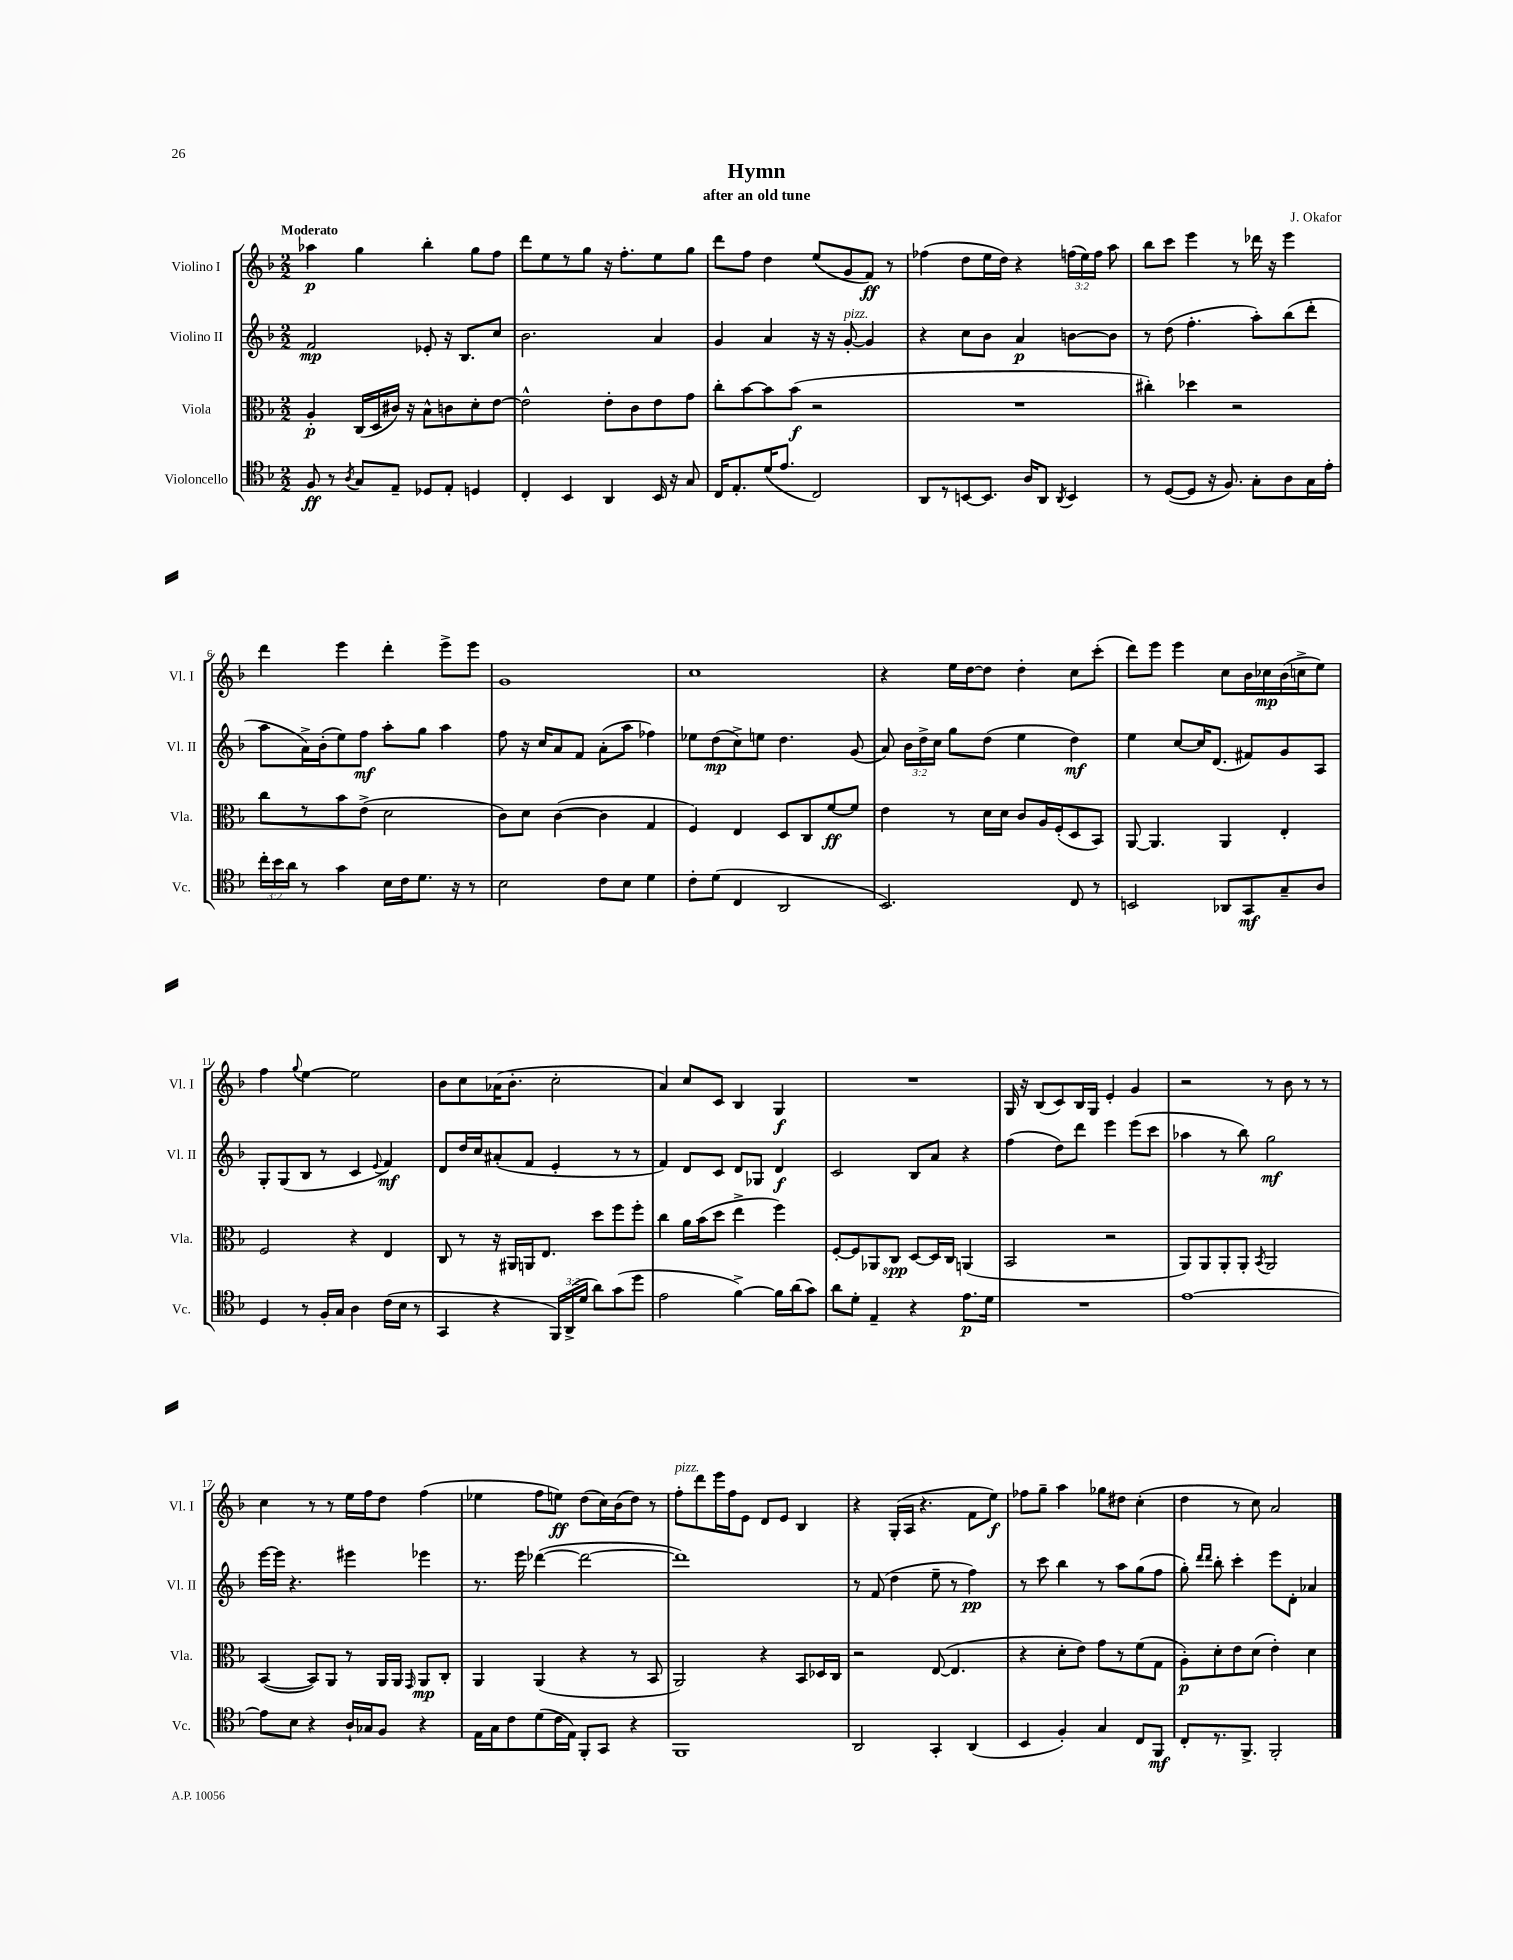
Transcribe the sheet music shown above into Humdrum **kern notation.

**kern	**kern	**kern	**kern
*staff4	*staff3	*staff2	*staff1
*clefC4	*clefC3	*clefG2	*clefG2
*k[b-]	*k[b-]	*k[b-]	*k[b-]
*M2/2	*M2/2	*M2/2	*M2/2
8F/	4A'/	2f/	4aa-\
8r	.	.	.
8qA/	.	.	.
8G/L	(16C/LL	.	4gg\
.	16D/	.	.
8E~/J	16c#/JJ)	.	.
.	16r	.	.
8D-/L	8B-^^\L	8e-'/	4bb-'\
8E'/J	8c\	16r	.
.	.	8.B-/L	.
4D/	8d'\	.	8gg\L
.	[8e\J	8cc/J	8ff\J
=	=	=	=
4C'/	2e^^\]	2.b-\	8ddd\L
.	.	.	8ee\
4BB-/	.	.	8r
.	.	.	8gg\J
4AA/	8e'\L	.	16r
.	.	.	8.ff'\L
.	8c\	.	.
16BB-/	8e\	4a/	8ee\
16r	.	.	.
8G/	8g\J	.	8gg\J
=	=	=	=
16C/LK	8cc'\L	4g/	8ddd\L
8.E'/	.	.	.
.	[8b-\	.	8ff\J
(16d/K	8b-\]	4a/	4dd\
8.e/J	.	.	.
.	(8b-\J	.	.
2C/)	2r	16r	(8ee/L
.	.	16r	.
.	.	[8g'/	8g/
.	.	4g/]	8f/J)
.	.	.	8r
=	=	=	=
8AA/L	1r	4r	(4ff-\
8r	.	.	.
[8BB/	.	8cc\L	8dd\L
8.BB/]J	.	8b-\J	16ee\L
.	.	.	16dd\JJ)
.	.	4a/	4r
16A/LK	.	.	.
8AA/J	.	.	.
8qAA/	.	.	.
4BB/	.	[8b\L	(24ff\LL
.	.	.	24ee\)
.	.	.	24ff\JJ
.	.	8b\]J	8aa\
=	=	=	=
8r	4cc#'\)	8r	8bb-\L
([8D/L	.	(8dd\	8ccc\J
8D/]J	4dd-\	4.ff'\	4eee\
16r	.	.	.
8.F/)	.	.	.
.	2r	.	8r
8G'\L	.	8aa'\L)	16ddd-\
.	.	.	16r
8A\	.	(8bb-\	4eee\
16G\L	.	8ddd'\J	.
16e'\JJ	.	.	.
=	=	=	=
24cc'\LL	8cc\L	8aa\L	4ddd\
24b-\	.	.	.
24a\JJ	.	.	.
8r	8r	16a^\L)	.
.	.	(16b-'\J	.
4g\	8b-\	8ee\)	4eee\
.	(8e^\J	8ff\J	.
16B-\LL	2d\	8aa'\L	4ddd'\
16c\J	.	.	.
8.d\J	.	8gg\J	.
.	.	4aa\	8eee^\L
16r	.	.	.
8r	.	.	8eee\J
=	=	=	=
2B-\	8c\L)	8ff\	1g
.	8d\J	16r	.
.	.	16cc/LK	.
.	([4c\	8a/	.
.	.	8f/J	.
8c\L	4c\]	(8a'\L	.
8B-\J	.	8aa\J	.
4d\	4G/	4ff-\)	.
=	=	=	=
8c'\L	4F/)	8ee-\L	1cc
(8d\J	.	(8dd\	.
4C/	4E/	8cc^\)	.
.	.	8ee\J	.
2AA/	8D/L	4.dd\	.
.	8C/	.	.
.	[8f/	.	.
.	8f/]J	(8g/	.
=	=	=	=
2.BB-/)	4e\	8a/)	4r
.	.	24b-\LL	.
.	.	24dd^\	.
.	.	24cc\JJ	.
.	8r	8gg\L	16ee\LL
.	.	.	[16dd\J
.	16d\LL	(8dd\J	8dd\]J
.	16d\JJ	.	.
.	8c/L	4ee\	4dd'\
.	16A/L	.	.
.	(16F'/J	.	.
8C/	8D/	4dd\)	8cc\L
8r	8BB-/J)	.	(8ccc'\J
=	=	=	=
2BB/	[8AA/	4ee\	8ddd\L)
.	4.AA/]	.	8eee\J
.	.	[8cc/L	4eee\
.	.	16cc/]K	.
.	.	(8.d/J	.
8AA-/L	4AA/	.	8cc\L
8GG/	.	8f#/L)	16b-\L
.	.	.	16cc-\
8G~/	4E'/	8g/	(16b-\
.	.	.	16cc^\J
8A/J	.	8A/J	8ee\J)
=	=	=	=
4D/	2F/	8G'/L	4ff\
.	.	(8G/	.
.	.	.	8qqgg/
8r	.	8B-/J	[4ee\
16F'/LL	.	8r	.
16G/JJ	.	.	.
4A\	4r	4c/	2ee\]
.	.	8qqe/	.
(16c\LL	4E/	4f/)	.
16B-\JJ	.	.	.
8r	.	.	.
=	=	=	=
4GG/	8C/	8d/L	8b-\L
.	8r	16dd/L	8cc\
.	.	16cc/J	.
4r	16r	(8a#'/	(16a-\K
.	16AA#/LL	.	8.b-'\J
.	16AA/J	8f/J	.
.	8.E/J	.	.
24FF/LL)	.	4e'/	2cc'\
(24AA^/	.	.	.
24d/JJ	.	.	.
8a\L)	8dd\L	.	.
(8g\	8ff\	8r	.
8dd\J	8ff'\J	8r	.
=	=	=	=
2e\	4cc\	4f/)	4a/)
.	16a\LL	8d/L	8cc/L
.	(16b-\J	.	.
.	8dd\J	8c/J	8c/J
[4f^\)	4ee^\	8d/L	4B-/
.	.	8G-/J	.
16f\]LL	4ff\)	4d/	4G/
(16a\J	.	.	.
8g\J)	.	.	.
=	=	=	=
8a\L	[8F'/L	2c/	1r
8d'\J	8F/]	.	.
4E~/	8AA-/	.	.
.	8C/J	.	.
4r	[8D/L	8B-/L	.
.	16D/]L	8a/J	.
.	16C/JJ	.	.
8.e\L	(4AA/	4r	.
16d\Jk	.	.	.
=	=	=	=
1r	2BB-/	(4ff\	16G/
.	.	.	16r
.	.	.	(8B-/L
.	.	8dd\L)	8c/)
.	.	8ddd\J	16B-/L
.	.	.	16G/JJ
.	2r	4eee\	4e'/
.	.	(8eee\L	4g/
.	.	8ccc\J	.
=	=	=	=
[1e	8AA/L)	4aa-\	2r
.	8AA/	.	.
.	8AA'/	8r	.
.	8AA'/J	8bb-\)	.
.	8qBB-/	.	.
.	2AA/	2gg\	8r
.	.	.	8b-\
.	.	.	8r
.	.	.	8r
=	=	=	=
8e\]L	([4BB-/	[16eee\LL	4cc\
.	.	16eee\]JJ	.
8B-\J	.	4.r	.
4r	8BB-/]L)	.	8r
.	8AA/J	.	8r
16A`/LL	8r	4eee#\	16ee\LL
16G-/J	.	.	16ff\J
8F/J	16AA/LL	.	8dd\J
.	16AA/JJ	.	.
.	16qqGG/	.	.
4r	8AA/L	4eee-\	(4ff\
.	8C'/J	.	.
=	=	=	=
16E\LL	4AA/	8.r	4ee-\
16G\J	.	.	.
8c\	.	.	.
.	.	16eee\	.
(8d\	(4AA/	([4ddd-\	8ff\L
16c\L	.	.	8ee\J)
16E\JJ)	.	.	.
8FF'/L	4r	2ddd-\_	(8dd\L
8GG/J	.	.	16cc\L)
.	.	.	(16b-\J
4r	8r	.	8dd\J)
.	8BB-/	.	8r
=	=	=	=
1FF	2AA/)	1ddd-])	8ff'\L
.	.	.	8ddd\
.	.	.	16eee\L
.	.	.	16ff\J
.	.	.	8e\J
.	4r	.	8d/L
.	.	.	8e/J
.	8BB-/L	.	4B-/
.	16D-/L	.	.
.	16C/JJ	.	.
=	=	=	=
2AA/	2r	8r	4r
.	.	(8f/	.
.	.	4dd\	(16G'/LL
.	.	.	16A/JJ
.	.	.	4.r
4GG'/	([8E/	8ee~\	.
.	4.E/]	8r	.
(4AA/	.	4ff\)	8f\L
.	.	.	8ee\J)
=	=	=	=
4BB-/	4r	8r	8ff-\L
.	.	8ccc\	8gg~\J
4F'/)	8d'\L	4bb-\	4aa\
.	8e\J)	.	.
4G/	8g\L	8r	8gg-\L
.	8r	8aa\L	8dd#\J
8C/L	(8f\	(8gg\	(4cc'\
8FF/J	8G\J	8ff\J	.
=	=	=	=
8C'/L	8A'\L)	8gg'\)	4dd\
.	.	16qqddd/LL	.
.	.	16qqddd/JJ	.
8.r	8d'\	8bb-'\	.
.	8e\	4ccc'\	8r
8.FF^/J	.	.	.
.	(8d\J	.	8cc\)
2FF'/	4e'\)	8eee\L	2a/
.	.	8d'\J	.
.	4d\	4a-/	.
==	==	==	==
*-	*-	*-	*-
